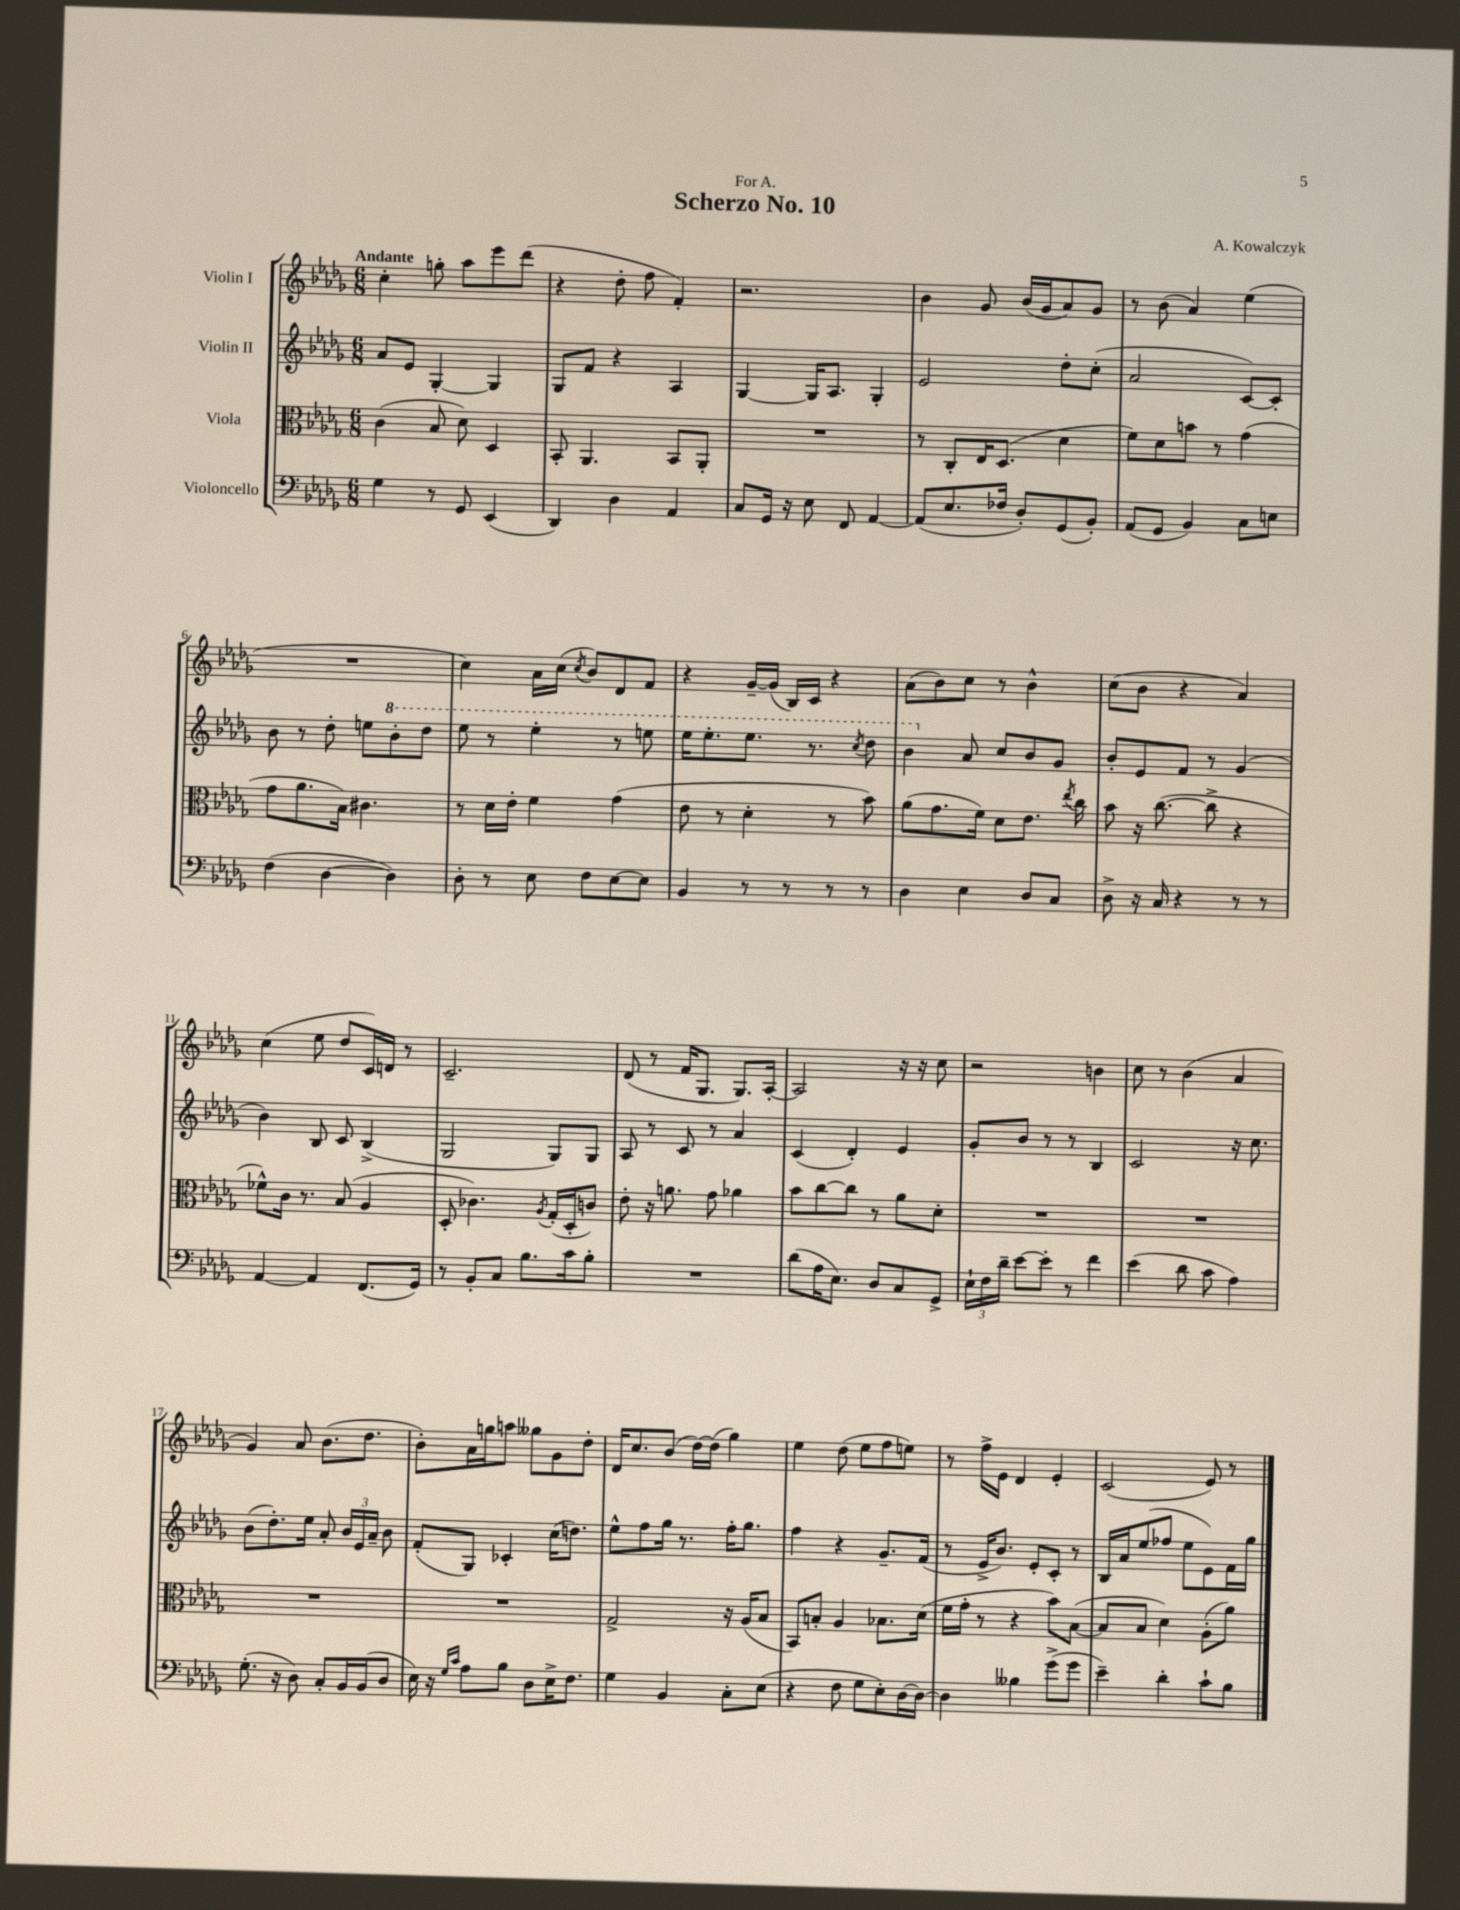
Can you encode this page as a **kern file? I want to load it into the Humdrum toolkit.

**kern	**kern	**kern	**kern
*part4	*part3	*part2	*part1
*staff4	*staff3	*staff2	*staff1
*I"Violoncello	*I"Viola	*I"Violin II	*I"Violin I
*clefF4	*clefC3	*clefG2	*clefG2
*k[b-e-a-d-g-]	*k[b-e-a-d-g-]	*k[b-e-a-d-g-]	*k[b-e-a-d-g-]
*M6/8	*M6/8	*M6/8	*M6/8
=1	=1	=1	=1
!	!	!	!LO:TX:a:B:t=Andante
4G-\	(4c\	8a-/L	4cc'\
.	.	8e-/J	.
8r	8B-/	[4G-'/	8ggn'\
8GG-/	8d-\)	.	8aa-\L
(4EE-/	4D-/	4G-/]	8eee-\
.	.	.	(8ddd-\J
=2	=2	=2	=2
4DD-/)	8BB-'/	8G-/L	4r
.	4.AA-/	8f/J	.
4D-\	.	4r	8dd-'\
.	.	.	8ff\
4AA-/	8BB-/L	4A-/	4f'/)
.	8AA-'/J	.	.
=3	=3	=3	=3
8C/L	2.r	[4G-/	2.r
16GG-/Jk	.	.	.
16r	.	.	.
8E-\	.	16G-/KL]	.
.	.	8.A-/J	.
8FF/	.	.	.
[4AA-/	.	4G-'/	.
=4	=4	=4	=4
(8AA-/L]	8r	2e-/	4b-\
8.E-/	8C'/L	.	.
.	16E-/K	.	8g-/
16F-X/Jk	(8.D-/J	.	.
8D-'/L)	.	.	(16b-/LL
.	.	.	16g-/J
(8GG-/	4d-\	8dd-'\L	8a-/)
8BB-'/J)	.	(8cc'\J	8g-/J
=5	=5	=5	=5
(8AA-/L	8f\L)	2a-/	8r
8GG-/J	8d-\	.	(8b-\
4BB-/)	8bn\J	.	4a-/)
.	8r	.	.
8C\L	(4g-\	[8c/L)	(4ee-\
8En\J	.	8c'/J]	.
!!LO:LB:g=z
=6	=6	=6	=6
(4F\	8g-\L	8b-\	2.r
.	8.a-\	8r	.
[4D-\	.	8dd-'\	.
.	16B-\Jk)	.	.
.	4.c#X\	8een\L	.
*	*	*8va	*
4D-\])	.	8bb-'\	.
.	.	8ddd-\J	.
=7	=7	=7	=7
8D-'\	8r	8eee-\	4cc\)
8r	16d-\LL	8r	.
.	16e-'\JJ	.	.
8E-\	4f\	4eee-'\	16a-\LL
.	.	.	(16cc\JJ
.	.	.	8qcc/
8F\L	.	.	8b-/L)
[8E-\	(4g-\	8r	8d-/
8E-\J]	.	8eeen\	8f/J
=8	=8	=8	=8
4BB-/	8e-\	16eee-\KL	4r
.	.	8.eee-'\	.
.	8r	.	.
8r	4d-'\	8.eee-\J	[16g-~/LL
.	.	.	(16g-/JJ]
8r	.	.	16B-/LL)
.	.	8.r	16c/JJ
8r	8r	.	4r
.	.	8qccc/	.
8r	8b-\)	8ddd-\	.
=9	=9	=9	=9
4D-\	(8a-\L	4bb-\	(8a-\L
.	8.g-\	.	8b-\)
*	*	*X8va	*
4E-\	.	8a-/	8cc\J
.	16f\Jk)	.	.
.	8d-\L	8cc/L	8r
8D-/L	8.e-\J	8b-/	4b-^^\
8C/J	.	8g-/J	.
.	8qee-/	.	.
.	16cc\	.	.
=10	=10	=10	=10
8D-^\	8b-\	8b-'/L	(8cc\L
16r	16r	8e-/	8b-\J
16C/	([8.cc\	.	.
4r	.	8f/J	4r
.	8cc^\]	8r	.
8r	4r	(4g-/	4a-/)
8r	.	.	.
!!LO:LB:g=z
=11	=11	=11	=11
[4AA-/	8f-X^^\L)	4b-\)	(4cc\
.	16c\Jk	.	.
.	8.r	.	.
4AA-/]	.	8B-/	8ee-\
.	(8B-/	8c/	8dd-/L
(8.FF/L	4A-/	(4B-^/	16c/L)
.	.	.	16dn/JJ
.	.	.	8r
16GG-/Jk)	.	.	.
=12	=12	=12	=12
8r	8D-'/	2G-/	2.c~/
8BB-'/L	4.c-X\)	.	.
8C/J	.	.	.
8.B-\L	.	.	.
.	8qA-/	.	.
.	(16G-'/LL	8G-/L)	.
16c\k	16D-'/J	.	.
8B-'\J	8cn/J)	8G-/J	.
=13	=13	=13	=13
2.r	8e-'\	8A-/	(8d-/
.	16r	8r	8r
.	8.an\	.	.
.	.	8c/	16f/KL
.	.	.	8.G-/J
.	8g-\	8r	.
.	4a-X\	4a-/	8.G-/L)
.	.	.	[16A-'/Jk
=14	=14	=14	=14
(8d-\L	8b-\L	(4c/	2A-/]
16A-\K	[8cc\	.	.
8.E-\J)	.	.	.
.	8cc\J]	4d-'/)	.
8D-/L	8r	.	.
8C/	8a-\L	4e-/	16r
.	.	.	16r
8GG-^/J	8d-'\J	.	8cc\
=15	=15	=15	=15
24E-`\LL	2.r	8g-'/L	2r
24F\	.	.	.
24d-~\JJ	.	.	.
[8e-\L	.	8b-/J	.
8e-'\J]	.	8r	.
8r	.	8r	.
4f\	.	4B-/	4bn\
=16	=16	=16	=16
(4e-\	2.r	2c/	8cc\
.	.	.	8r
8d-\	.	.	(4b-\
8c\	.	.	.
4A-\)	.	16r	4a-/
.	.	8.cc\	.
!!LO:LB:g=z
=17	=17	=17	=17
(8.G-'\	2.r	(8b-\L	4g-/)
.	.	8.dd-'\)	.
16r	.	.	.
8D-\)	.	.	8a-/
.	.	16ee-\Jk	.
8C'/L	.	8a-'/	(8.b-\L
16BB-/L	.	24b-/LL	.
.	.	24e-/	.
(16BB-/J	.	.	8.dd-\J
.	.	24a-~/JJ	.
8D-/J	.	8b-\	.
=18	=18	=18	=18
16E-\)	2.r	(8f'/L	8b-'\L)
16r	.	.	.
16qqG-/LL	.	.	.
16qqc/JJ	.	.	.
8A-\L	.	8G-/J)	16a-\L
.	.	.	16ggn\J
8B-\J	.	4c-X'/	8aan\J
8D-\L	.	.	8gg--X\L
16E-^\K	.	(16cc\KL	8g-\
8.F\J	.	8.ddn\J)	.
.	.	.	8dd-'\J
=19	=19	=19	=19
4G-\	2G-^/	8ee-^^\L	16d-/KL
.	.	.	8.cc/
.	.	8ff\	.
4BB-/	.	16gg-\Jk	(8b-/J
.	.	8.r	.
.	.	.	[16dd-\LL)
.	.	.	(16dd-\JJ]
8C'\L	16r	16ff'\KL	4gg-\)
.	(16A-/KL	8.gg-\J	.
(8E-\J	8B-/J	.	.
=20	=20	=20	=20
4r	8BB-/L)	4ff\	4ee-\
.	8Bn'/J	.	.
8F\	4A-/	4r	(8dd-\
8G-\L	.	.	8ee-\L
8E-'\)	8.B-X\L	8.g-~/L	8ff\
[16D-\L	.	.	8een\J)
16D-\JJ_	(16d-\Jk	(16f/Jk	.
=21	=21	=21	=21
4D-\]	16f\LL	8r	8r
.	16g-'\JJ	.	.
.	8r	16e-^/KL	16ff^\LL
.	.	8.b-/J)	16e-\JJ
4B--X\	4r	.	4d-/
.	.	8e-'/L	.
(8g-^\L	8b-\L)	8c'/J	4e-'/
8g-\J	([8B-\J	8r	.
=22	=22	=22	=22
4e-~\)	8B-/L]	16B-/LL	(2c/
.	.	16a-/J	.
.	8B-/J	(8ee-/	.
4d-'\	4d-\)	8ff-X/J	.
.	.	8ee-\L	.
8c`\L	(8A-'\L	8e-\)	8e-/)
8B-\J	8a-\J)	16f\L	8r
.	.	16gg-\JJ	.
==	==	==	==
*-	*-	*-	*-
